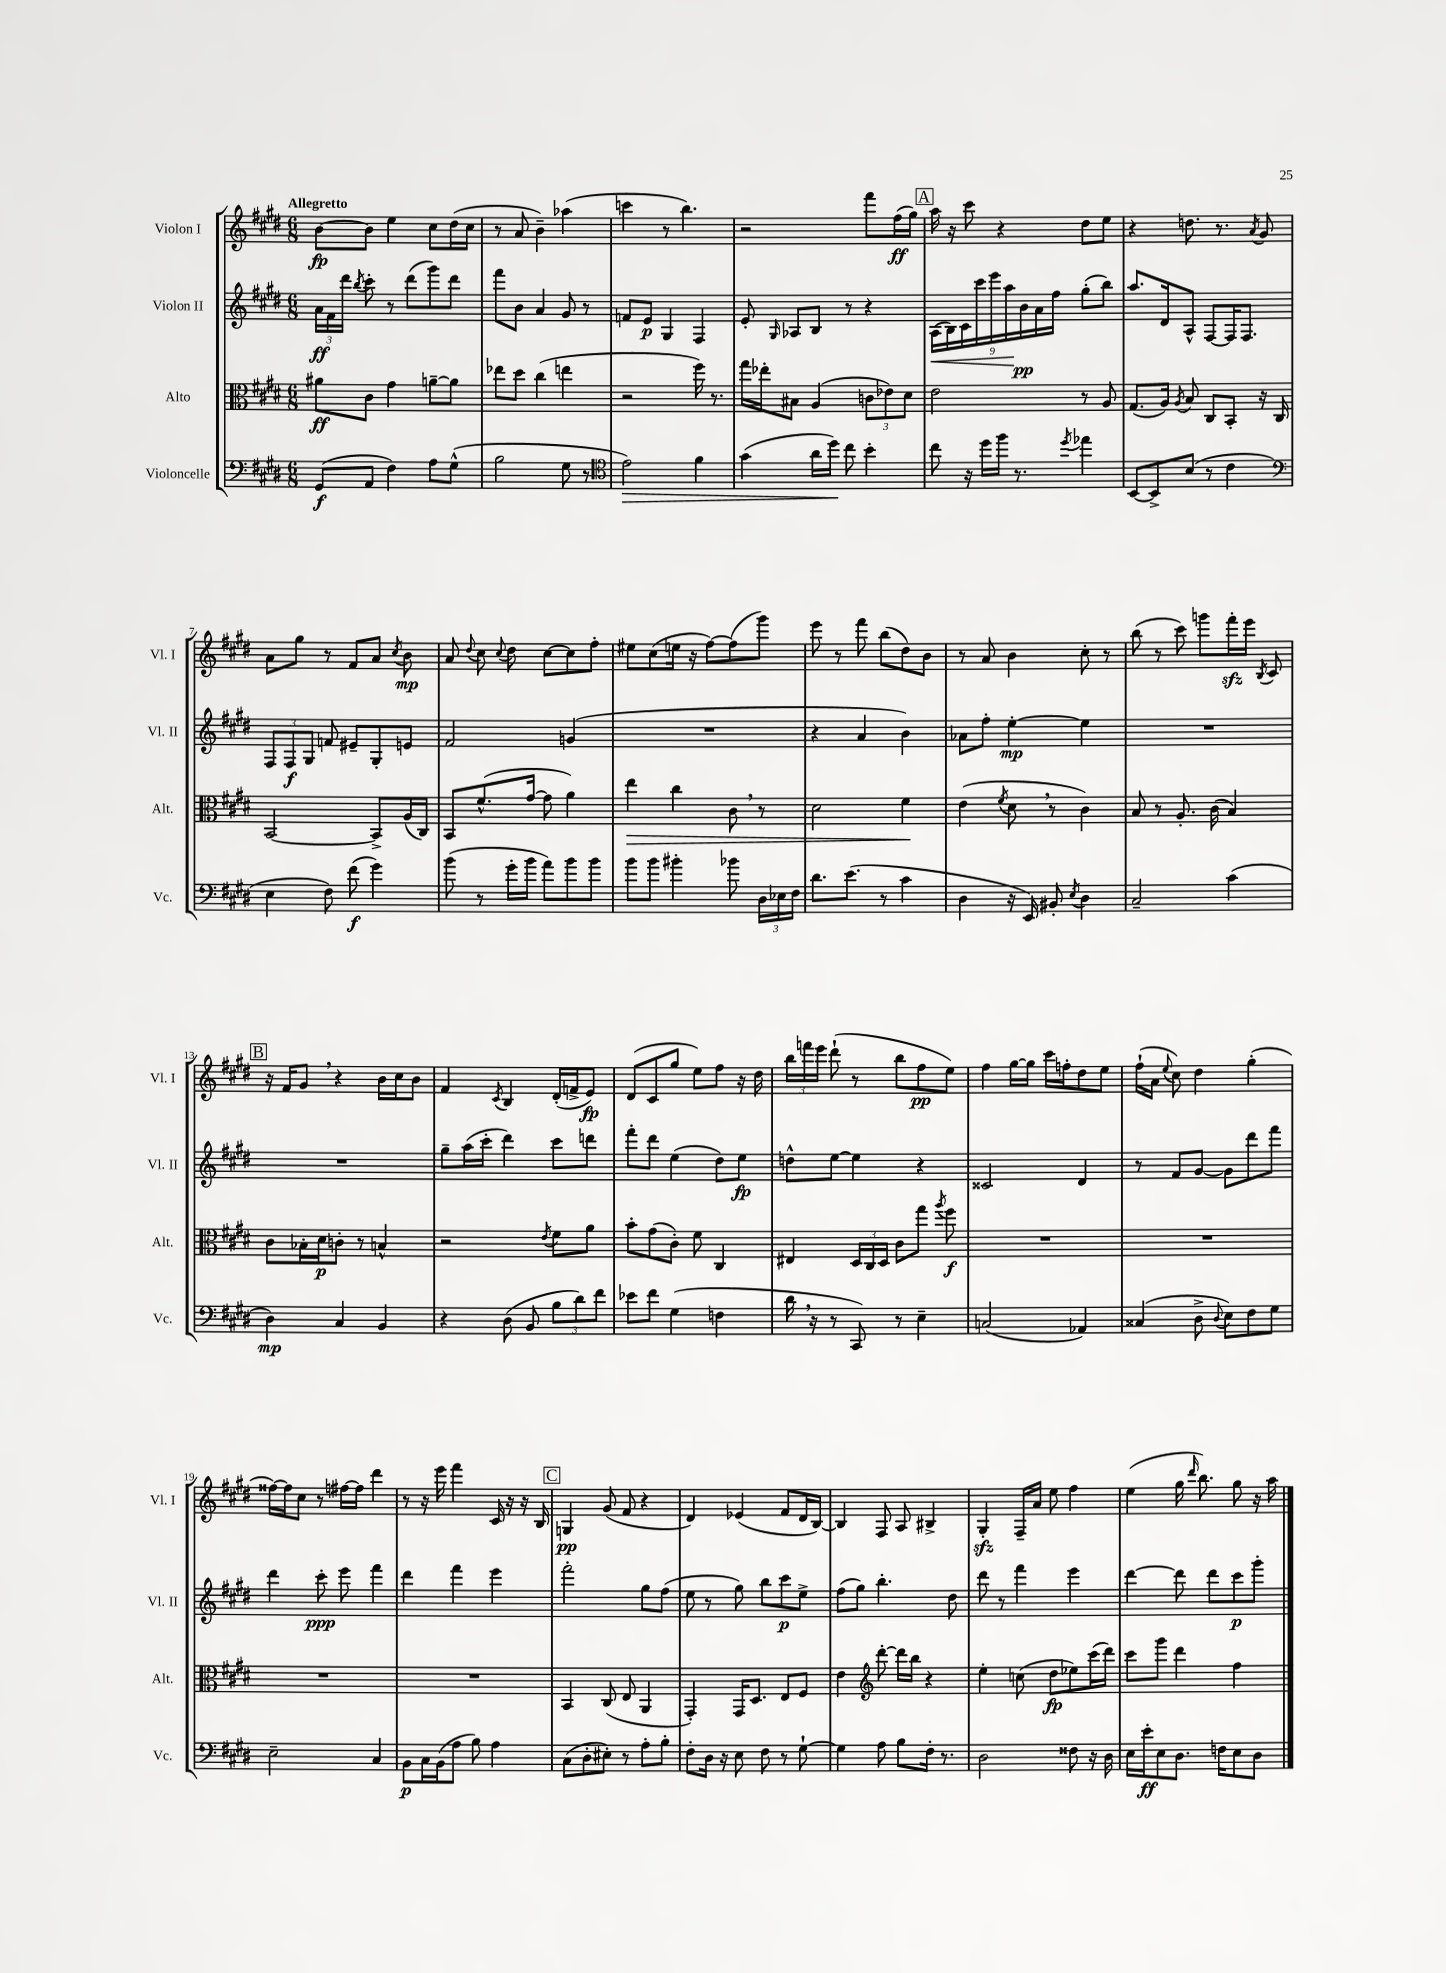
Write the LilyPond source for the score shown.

<<
\new StaffGroup <<
\new Staff = "s0" \with { instrumentName = "Violon I" shortInstrumentName = "Vl. I" } {
    \clef treble \key e \major \numericTimeSignature \time 6/8 \tempo "Allegretto"
    \autoBeamOff b'8[~\fp b'8] e''4 cis''8[ dis''16( cis''16] |
    r8 a'8 b'4--) aes''4( |
    c'''4 r8 b''4.) |
    r2 fis'''8[ fis''16\ff( gis''16]) |
    \mark \markup { \box "A" } a''16 r16 cis'''8 r4 dis''8[ e''8] |
    r4 d''8. r8. \acciaccatura { a'8 } gis'8 |
    a'8[ gis''8] r8 fis'8[ a'8] \acciaccatura { cis''8 } b'8\mp |
    a'8 \appoggiatura { dis''8 } cis''8 \appoggiatura { cis''8 } dis''8 cis''8[~ cis''8 fis''8]-. |
    eis''8[ cis''8( e''16] r16 fis''8[~) fis''8( gis'''8]) |
    e'''8 r8 fis'''8 b''8[( dis''8) b'8] |
    r8 a'8 b'4 cis''8-. r8 |
    b''8( r8 cis'''8) g'''8[ fis'''16-.\sfz e'''16] \acciaccatura { b8 } cis'8 |
    \mark \markup { \box "B" } r16 fis'16[ gis'8] \breathe r4 b'16[ cis''16 b'8] |
    fis'4 \acciaccatura { cis'8 } b4 dis'16[-.( f'16-> e'8]\fp) |
    dis'8[( cis'8 gis''8] e''8[) fis''8] r16 dis''16 |
    \tuplet 3/2 { b''16[ f'''16 e'''16] } dis'''8-!( r8 b''8[ fis''8\pp e''8]) |
    fis''4 gis''16[~ gis''16] cis'''16[ f''16-. dis''8 e''8] |
    fis''16[-!( a'16] \appoggiatura { e''8 } cis''8) dis''4 gis''4-.( |
    fisis''16[~) fisis''16 cis''8] r8 fis''16[~ fis''16] dis'''4 |
    r8 r16 e'''16 fis'''4 cis'16 r16 r16 b16 |
    \mark \markup { \box "C" } g4\pp gis'8( fis'8 r4 |
    dis'4) ees'4( fis'8[ dis'16 b16]~) |
    b4 fis8 a8 bis4-> |
    gis4-.\sfz fis16[-- a'16] e''8 fis''4 |
    e''4( gis''16 \grace { dis'''16 } b''8.) gis''8 r16 a''16 \bar "|." |
}
\new Staff = "s1" \with { instrumentName = "Violon II" shortInstrumentName = "Vl. II" } {
    \clef treble \key e \major \numericTimeSignature \time 6/8
    \autoBeamOff \tuplet 3/2 { a'16[\ff fis'16 dis'''16] } \acciaccatura { b''8 } cis'''8-. r8 dis'''8[( gis'''8) dis'''8] |
    fis'''8[ b'8] a'4 gis'8 r8 |
    f'8[ e'8]\p gis4 fis4 |
    e'8-. \grace { gis16 } aes8[ b8] r8 r4 |
    \mark \markup { \box "A" } \tuplet 9/8 { a16[\<( b16) cis'16 cis'''16 e'''16 a''16\! b'16\pp a'16 fis''16] } gis''8[-.( b''8]) |
    a''8.[ dis'16 a8]-^ fis8[~ fis16 fis8.] |
    \tuplet 3/2 { fis8[ fis8\f gis8] } f'8 eis'8[-- gis8-. e'8] |
    fis'2 g'4( |
    R2. |
    r4 a'4 b'4) |
    aes'8[ fis''8]-. e''4~-.\mp e''4 |
    R2. |
    \mark \markup { \box "B" } R2. |
    gis''8[-- a''16( cis'''16]-. dis'''4) cis'''8[ d'''8] |
    fis'''8[-. dis'''8] e''4( dis''8[) e''8]\fp |
    d''8[-^ e''8]~ e''4 r4 |
    cisis'2 dis'4 |
    r8 fis'8[ gis'8]~ gis'8[ dis'''8 fis'''8] |
    dis'''4 cis'''8-.\ppp e'''8 fis'''4 |
    dis'''4 fis'''4 e'''4 |
    \mark \markup { \box "C" } fis'''2-. gis''8[ fis''8]( |
    e''8 r8 gis''8) b''8[ cis'''8\p e''8]-> |
    fis''8[( gis''8]) b''4.-. dis''8 |
    dis'''8 r8 fis'''4 e'''4 |
    dis'''4~ dis'''8 dis'''8[ cis'''8\p gis'''8]-. \bar "|." |
}
\new Staff = "s2" \with { instrumentName = "Alto" shortInstrumentName = "Alt." } {
    \clef alto \key e \major \numericTimeSignature \time 6/8
    \autoBeamOff ais'8[\ff cis'8] gis'4 a'8[~-- a'8] |
    ees''8[ dis''8] cis''4( e''4 |
    r2 fis''16) r8. |
    gis''16[ ees''16-. bis8] a4( \tuplet 3/2 { c'8[ ees'8) dis'8] } |
    \mark \markup { \box "A" } e'2 r8 a8 |
    gis8.[( a16]) \acciaccatura { a8 } b8 cis8[ b,8]-. r16 cis16 |
    b,2~ b,8[-> a16( cis16]) |
    b,8[ fis'8.-^( gis'16]~ gis'8 a'4) |
    e''4\> cis''4 cis'8 \breathe r8 |
    dis'2 fis'4\! |
    e'4( \acciaccatura { fis'8 } dis'8 \breathe r8 cis'4) |
    b8 r8 a8.-. cis'16( b4) |
    \mark \markup { \box "B" } cis'8[ bes16-. dis'16\p c'8]-. r8 b4-^ |
    r2 \acciaccatura { e'8 } fis'8[ a'8] |
    b'8[-. gis'8( cis'8]-.) fis'8 cis4 |
    eis4 \tuplet 3/2 { dis16[ cis16 dis16] } cis'8[ gis''8] \acciaccatura { a''8 } fis''8\f |
    R2. |
    R2. |
    R2. |
    R2. |
    \mark \markup { \box "C" } b,4 cis8( e8 a,4 |
    gis,4-.) gis,16[ dis8.] e8[ fis8] |
    e'4 \clef treble dis'''8~-. dis'''16[ b''16] r4 |
    e''4-. c''8( dis''8[\fp ees''8) cis'''16( dis'''16]) |
    cis'''8[ gis'''8] dis'''4 fis''4 \bar "|." |
}
\new Staff = "s3" \with { instrumentName = "Violoncelle" shortInstrumentName = "Vc." } {
    \clef bass \key e \major \numericTimeSignature \time 6/8
    \autoBeamOff gis,8[\f( a,8] fis4) a8[ gis8]-^( |
    b2 gis8 r8 |
    \clef tenor e'2\>) fis'4 |
    gis'4( a'16[ dis''16]\!) cis''8 b'4-. |
    \mark \markup { \box "A" } cis''8 r16 dis''16[ fis''16] r8. \acciaccatura { dis''8 } ees''4 |
    b,8[~ b,8-> b8]( r8 cis'4 |
    \clef bass e4 fis8) fis'8\f( gis'4) |
    b'8( r8 gis'16[-. b'16] a'8[) b'8 b'8] |
    b'8[ b'8] bis'4-. bes'8 \tuplet 3/2 { dis16[ ees16 fis16] } |
    dis'8.[ e'8.]( r8 cis'4 |
    dis4 r16 e,16) bis,8-. \acciaccatura { e8 } dis4 |
    cis2-- cis'4( |
    \mark \markup { \box "B" } dis4\mp) cis4 b,4 |
    r4 dis8( b,8 \tuplet 3/2 { b8[ dis'8) fis'8] } |
    ees'8[ fis'8] gis4( f4 |
    dis'16 \breathe r16 r8 cis,8) r8 e4-- |
    c2( aes,4) |
    cisis4( dis8-> \appoggiatura { dis8 } e8[) fis8 gis8] |
    e2-- cis4 |
    b,8[\p cis16 b,16( a8] b8) a4 |
    \mark \markup { \box "C" } cis8[( dis8-. eis8]-.) r8 a8[-. b8]-. |
    fis8[-. dis16] r16 e8 fis8 r8 gis8~-! |
    gis4 a8 b8[ fis16]-. r8. |
    dis2 fisis8 r16 dis16 |
    e16[ e'16-.\ff e8 dis8.] f16[ e8 dis8] \bar "|." |
}
>>
>>
